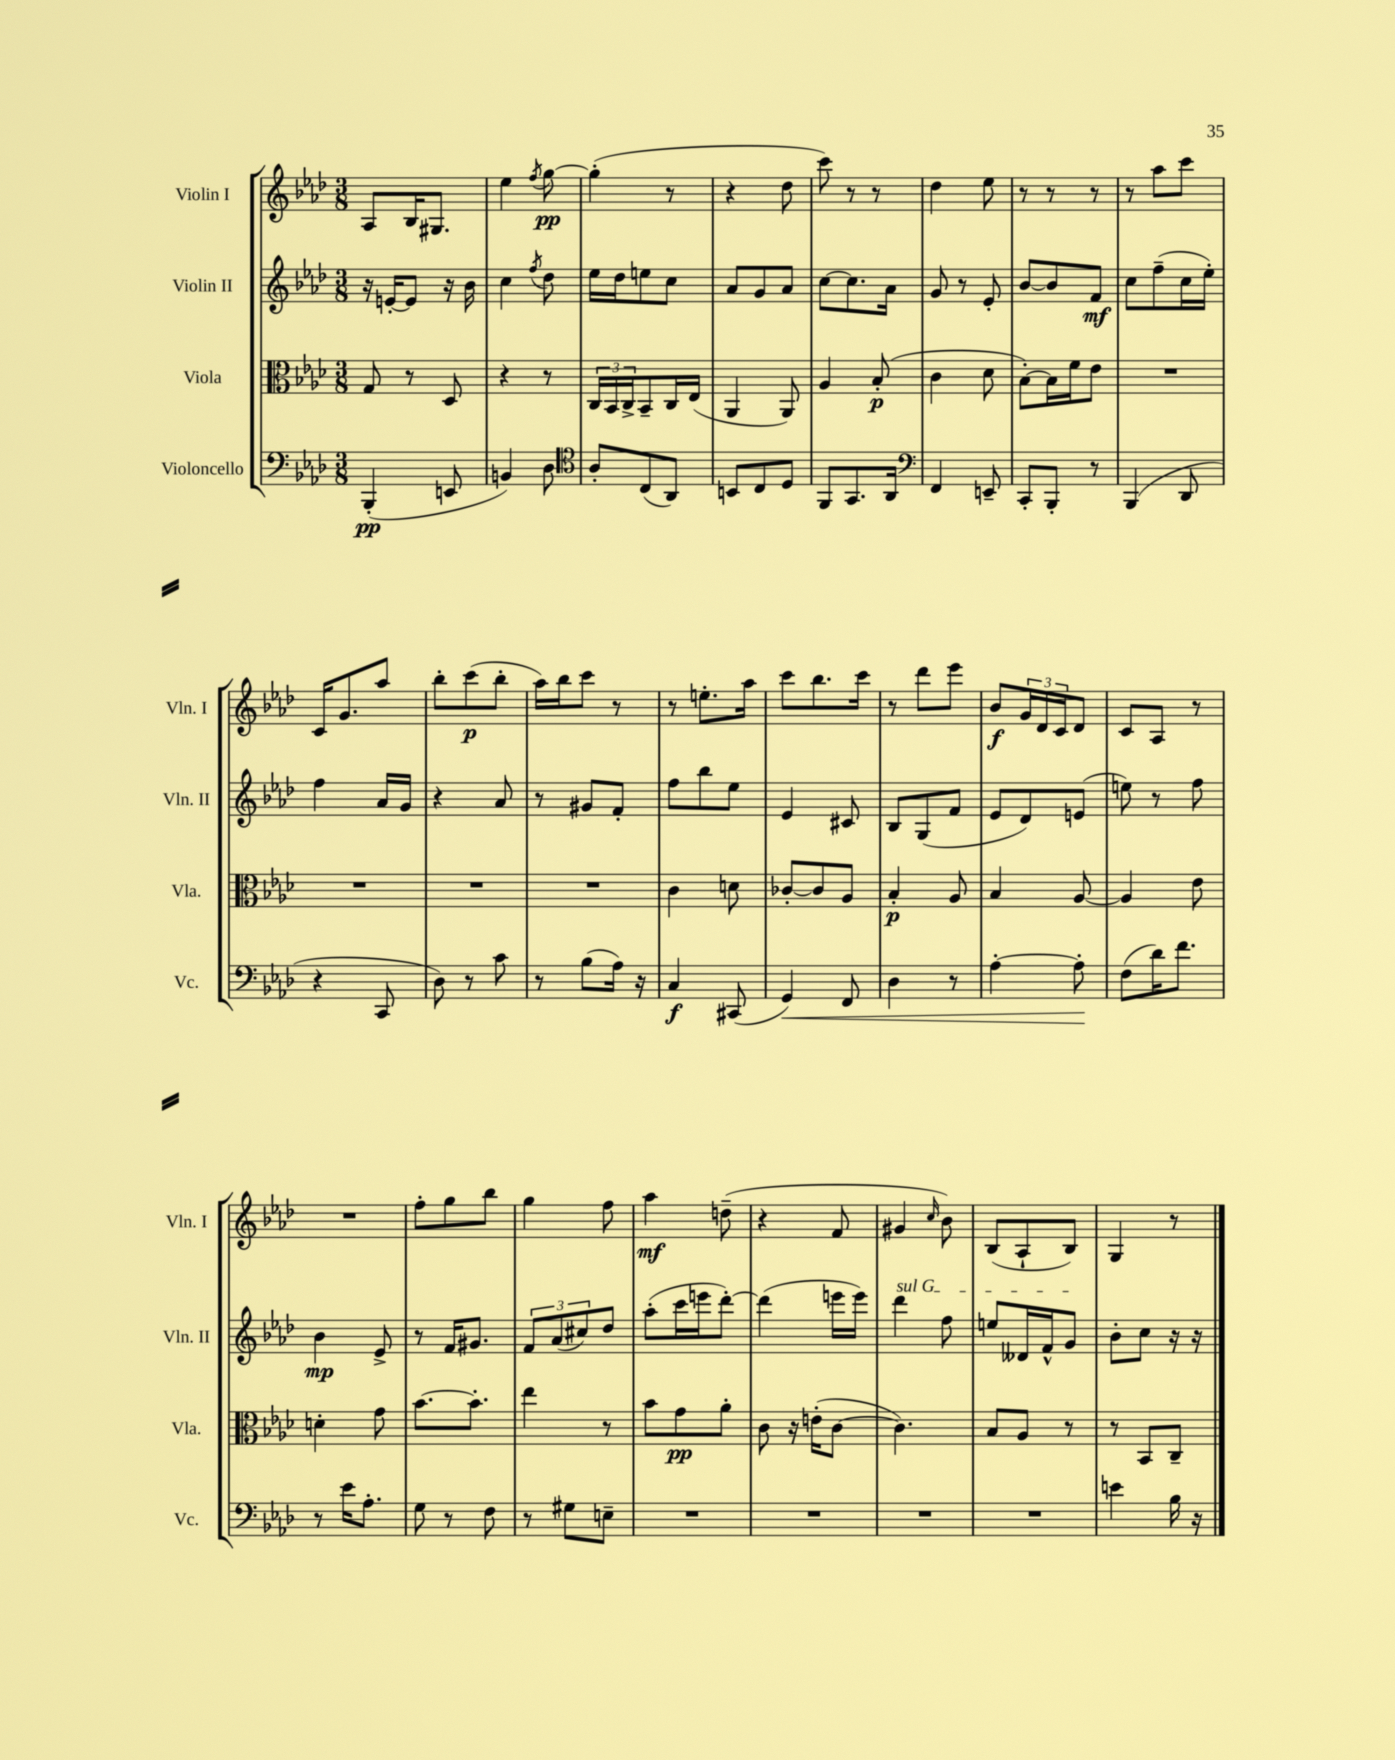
<<
\new StaffGroup <<
\new Staff = "s0" \with { instrumentName = "Violin I" shortInstrumentName = "Vln. I" } {
    \clef treble \key aes \major \numericTimeSignature \time 3/8
    aes8 bes16 gis8. |
    ees''4 \acciaccatura { f''8 } g''8~\pp |
    g''4-.( r8 |
    r4 des''8 |
    c'''8) r8 r8 |
    des''4 ees''8 |
    r8 r8 r8 |
    r8 aes''8 c'''8 |
    c'16 g'8. aes''8 |
    bes''8-. c'''8\p( bes''8-. |
    aes''16) bes''16 c'''8 r8 |
    r8 e''8.-. aes''16 |
    c'''8 bes''8. c'''16 |
    r8 des'''8 ees'''8 |
    bes'8\f \tuplet 3/2 { g'16 des'16 c'16 } des'8 |
    c'8 aes8 r8 |
    R4. |
    f''8-. g''8 bes''8 |
    g''4 f''8 |
    aes''4\mf d''8--( |
    r4 f'8 |
    gis'4 \grace { c''16 } bes'8) |
    bes8( aes8-! bes8) |
    g4 r8 \bar "|." |
}
\new Staff = "s1" \with { instrumentName = "Violin II" shortInstrumentName = "Vln. II" } {
    \clef treble \key aes \major \numericTimeSignature \time 3/8
    r16 e'16~-. e'8 r16 bes'16 |
    c''4 \acciaccatura { f''8 } des''8 |
    ees''16 des''16 e''8 c''8 |
    aes'8 g'8 aes'8 |
    c''8~ c''8. aes'16 |
    g'8 r8 ees'8-. |
    bes'8~ bes'8 f'8\mf |
    c''8 f''8--( c''16 ees''16-.) |
    f''4 aes'16 g'16 |
    r4 aes'8 |
    r8 gis'8 f'8-. |
    f''8 bes''8 ees''8 |
    ees'4 cis'8 |
    bes8 g8( f'8 |
    ees'8 des'8) e'8( |
    e''8) r8 f''8 |
    bes'4\mp ees'8-> |
    r8 f'16 gis'8. |
    \tuplet 3/2 { f'8 aes'8( cis''8) } des''8 |
    aes''8-.( c'''16 e'''16 des'''8~-.) |
    des'''4( e'''16 e'''16) |
    \once \override TextSpanner.bound-details.left.text = \markup { \italic "sul G" } des'''4\startTextSpan f''8 |
    e''8 deses'16 f'16-^ g'8\stopTextSpan |
    bes'8-. c''8 r16 r16 \bar "|." |
}
\new Staff = "s2" \with { instrumentName = "Viola" shortInstrumentName = "Vla." } {
    \clef alto \key aes \major \numericTimeSignature \time 3/8
    g8 r8 des8 |
    r4 r8 |
    \tuplet 3/2 { c16 bes,16 c16-> } bes,8-- c16 ees16( |
    aes,4 aes,8) |
    aes4 bes8-.\p( |
    c'4 des'8 |
    bes8~-.) bes16 f'16 ees'8 |
    R4. |
    R4. |
    R4. |
    R4. |
    c'4 d'8 |
    ces'8~-. ces'8 aes8 |
    bes4-.\p aes8 |
    bes4 aes8~ |
    aes4 ees'8 |
    d'4-. g'8 |
    bes'8.~ bes'8.-. |
    ees''4 r8 |
    bes'8 g'8\pp aes'8-. |
    c'8 r16 e'16-.( c'8~ |
    c'4.) |
    bes8 aes8 r8 |
    r8 bes,8 c8-- \bar "|." |
}
\new Staff = "s3" \with { instrumentName = "Violoncello" shortInstrumentName = "Vc." } {
    \clef bass \key aes \major \numericTimeSignature \time 3/8
    bes,,4-.\pp( e,8 |
    b,4) des8 |
    \clef tenor aes8-. c8( aes,8) |
    b,8 c8 des8 |
    f,8 g,8. aes,16 |
    \clef bass f,4 e,8-- |
    c,8-. bes,,8-. r8 |
    bes,,4( des,8 |
    r4 c,8 |
    des8) r8 c'8 |
    r8 bes8( aes16) r16 |
    c4\f cis,8( |
    g,4\<) f,8 |
    des4 r8 |
    aes4~-. aes8-.\! |
    f8( des'16) f'8. |
    r8 ees'16 aes8.-. |
    g8 r8 f8 |
    r8 gis8 e8-- |
    R4. |
    R4. |
    R4. |
    R4. |
    e'4 bes16 r16 \bar "|." |
}
>>
>>
\layout { \context { \Score \remove "Bar_number_engraver" } }
